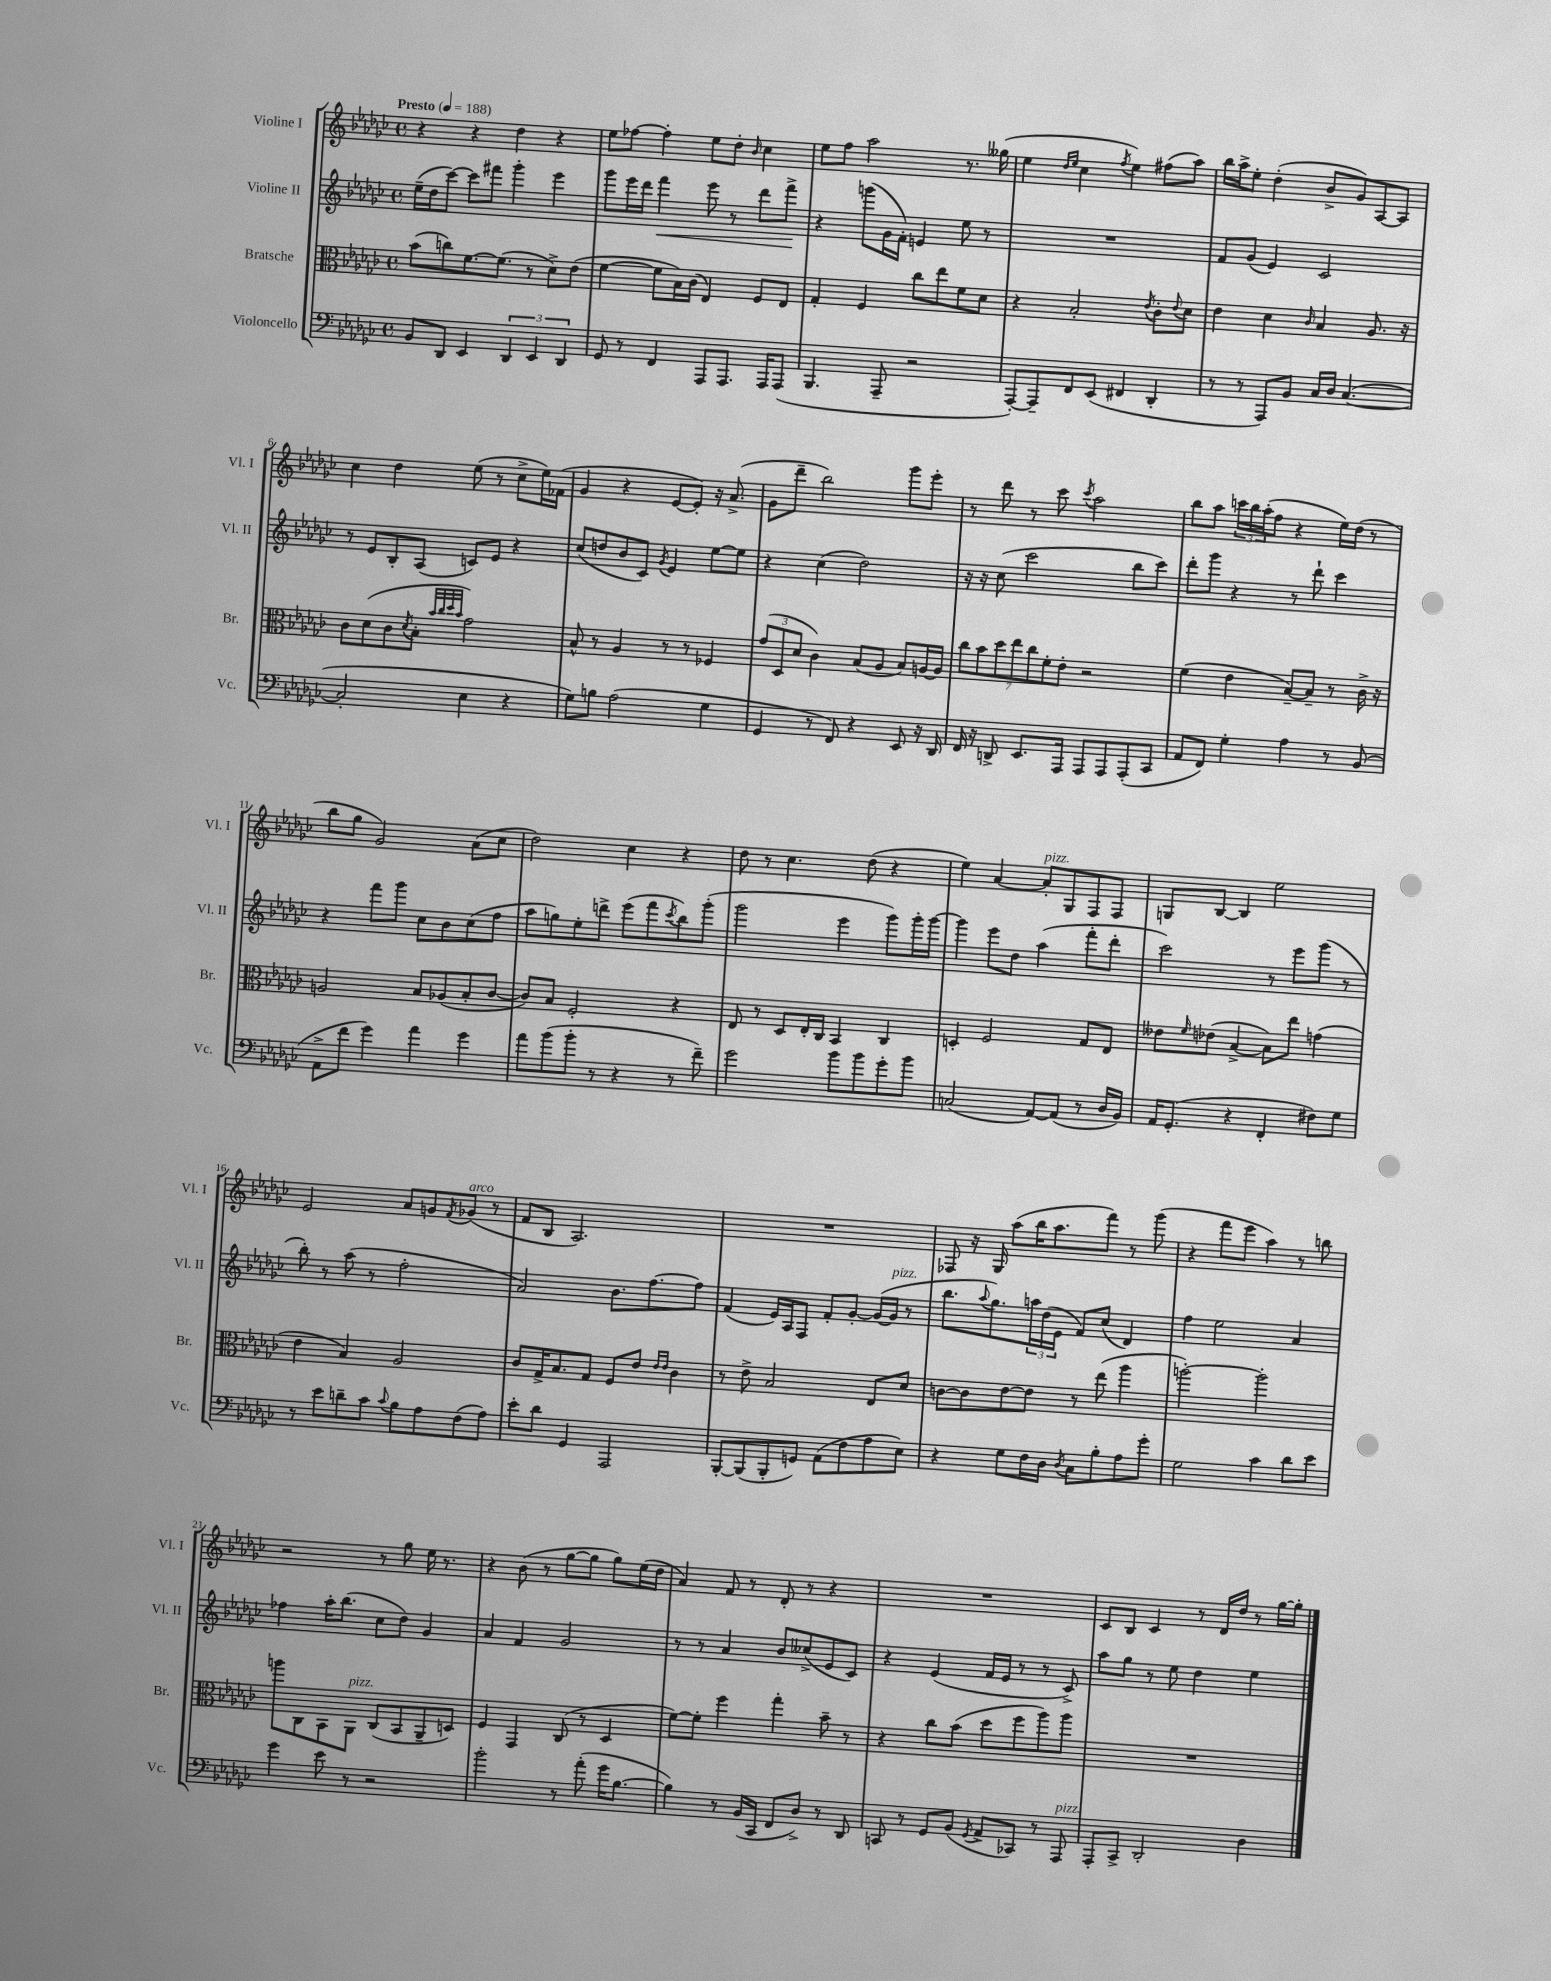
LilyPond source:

<<
\new StaffGroup <<
\new Staff = "s0" \with { instrumentName = "Violine I" shortInstrumentName = "Vl. I" } {
    \clef treble \key ges \major \defaultTimeSignature \time 4/4 \tempo "Presto" 4 = 188
    r4 r4 des''4 r4 |
    ees''8 fes''8~ fes''4-. ees''8 des''8-. \grace { bes'16 } ces''4 |
    ees''8 f''8 aes''2 r8. geses''16( |
    ees''4 \grace { des''16 ees''16 } ces''4 \acciaccatura { f''8 } ees''4) fis''8( aes''8) |
    bes''16 aes''16-> ees''8-. des''4-.( bes'8-> ges'8) aes8~ aes8 |
    ces''4 des''4 ees''8( r8 ces''8-> ees''16) fes'16( |
    ges'4 r4 ees'8~ ees'8-.) r16 aes'8.->( |
    ges'8 des'''8-- bes''2) ges'''8 ees'''8-. |
    r8 des'''8 r8 ces'''8 \acciaccatura { ces'''8 } aes''2 |
    bes''8 aes''8 \tuplet 3/2 { c'''16 bes''16 aes''16-.( } f''8 r4 ees''16) des''16( r8 |
    bes''8 ges''8 ges'2) aes'8( ces''8 |
    des''2) ces''4 r4 |
    des''8 r8 ces''4. des''8( r4 |
    ees''4) aes'4~ aes'8-.^\markup { \italic "pizz." } ges8 f8 f8 |
    g8 bes8~ bes4 ees''2 |
    ees'2 aes'8 g'8 \acciaccatura { f'8 } ges'8^\markup { \italic "arco" }( r8 |
    f'8 bes8 aes2.) |
    R1 |
    fes8 r16 ges16 aes''8( bes''16 aes''8. f'''8) r8 ges'''8( |
    r4 f'''8 ees'''8 aes''4) r8 b''8 |
    r2 r8 ges''8 ees''16 r8. |
    r4 bes'8( r8 ges''8~ ges''8 ges''8) ees''16( des''16 |
    aes'4) f'8 r8 des'8-. r8 r4 |
    R1 |
    ces'8 bes8 ces'4 r8 des'16 des''16 r8 ges''16~ ges''16-. \bar "|." |
}
\new Staff = "s1" \with { instrumentName = "Violine II" shortInstrumentName = "Vl. II" } {
    \clef treble \key ges \major \defaultTimeSignature \time 4/4
    ees''16--( des''16 ces'''8~) ces'''8 fis'''8 ges'''4-. ees'''4 |
    ges'''8 ees'''16 des'''16 f'''4\< ees'''8 r8 des'''8 f'''8->\! |
    r4 g'''8( ges'16 f'16-.) e'4 ees''8 r8 |
    R1 |
    f'8 ges'8( ees'4) ces'2 |
    r8 ees'8 bes8-. aes8( c'8) ees'8 r4 |
    ces''8( d''8 bes'8 ces'8) \acciaccatura { ges'8 } ees'4 ees''8~ ees''8 |
    r4 ces''4( des''2) |
    r16 r16 ces''8( ces'''2 bes''8 ces'''8) |
    des'''8-. ges'''8 r4 r8 des'''8-! ces'''4 |
    r4 f'''8 ges'''8 ces''8 bes'8 ces''8( f''8 |
    aes''8 g''8) ees''8-. d'''8-> ees'''8( f'''8 \acciaccatura { ces'''8 } bes''8) ges'''8-.( |
    ges'''2 ees'''4 ges'''8) ges'''16-. ges'''16~ |
    ges'''4 ees'''8 des''8 aes''4( f'''8-. des'''8-. |
    ces'''2) r8 ees'''8 ges'''8( r8 |
    bes''8-.) r8 aes''8( r8 f''2-. |
    aes'2) bes'8. f''8.~ f''8 |
    f'4( ees'16) aes16 f8 f'8-. ges'8~-. ges'16~( ges'16^\markup { \italic "pizz." } r8 |
    bes''8. \appoggiatura { aes''8 } ges''8.) \tuplet 3/2 { a''16 des''16( ees'16 } f'8) ces''8( des'4) |
    f''4 ees''2 aes'4 |
    fes''4 aes''16-. bes''8.( ces''8 des''8) ges'4 |
    aes'4 f'4 ges'2 |
    r8 r8 aes'4 bes'8 ceses''8->( ees'8 ces'8) |
    r4 ees'4( f'16 ees'16 r8 r8 ces'8->) |
    aes''8 ges''8 r8 ees''8 des''4 ees''4 \bar "|." |
}
\new Staff = "s2" \with { instrumentName = "Bratsche" shortInstrumentName = "Br." } {
    \clef alto \key ges \major \defaultTimeSignature \time 4/4
    bes'8( c''8) f'8.~ f'8.( r8 des'8->) ees'8( |
    f'4~ f'8 bes16) ces'16( ees4) f8 ees8 |
    ges4-. f4 ces''8 ees''8 f'8 des'8 |
    r4 bes2-. \acciaccatura { ees'8 } ces'8-. \appoggiatura { ees'8 } des'8 |
    ees'4 des'4 \grace { ces'16 } bes4 aes8. r16 |
    ces'8 des'8( ces'8 \acciaccatura { des'8 } bes8-. \grace { bes'32 ces''32 des''32 bes'32 } ges'2) |
    bes8-^ r8 aes4 r8 r8 fes4 |
    \tuplet 3/2 { ges'8( des8 des'8 } ces'4) bes8( aes8 bes8) a16~ a16 |
    \tuplet 7/4 { ces''8 bes'8 des''8 ees''8 ces''8 f'8-. ees'8-. } r2 |
    f'4( ees'4 bes8~--) bes8-- r8 ces'16-> r16 |
    a2 bes8 aes8( bes8-. ces'8~ |
    ces'8) bes8 f2-. r4 |
    ees8 r8 des8 ees16-. ces16 bes,4 ces4 |
    d4-. f2 ges8 ees8 |
    eeses'8 \grace { f'16 } ees'8( bes4~-> bes8) ees''8 g'4( |
    ees'4 bes4) aes2 |
    ces'8 ges16-> bes8. ges8 f8 ees'8 \grace { ees'16 ees'16 } ces'4 |
    r8 ees'8-> bes2 ees8 des'8 |
    c'8~ c'8 ees'8~ ees'8 r8 ees''8( aes''4 |
    a''2~-.) a''2-. |
    a''8 ces8 bes,8 aes,8^\markup { \italic "pizz." } ces8( bes,8 aes,8-- d8) |
    f4 ges,4 ces8( r8 des4 |
    f'8~) f'8-. f''4 ges''4-. bes'8-- r8 |
    r4 ces''8 bes'8( des''8 f''8 aes''8) aes''8 |
    R1 \bar "|." |
}
\new Staff = "s3" \with { instrumentName = "Violoncello" shortInstrumentName = "Vc." } {
    \clef bass \key ges \major \defaultTimeSignature \time 4/4
    bes,8 des,8 ees,4 \tuplet 3/2 { des,4 ees,4 des,4 } |
    ges,8 r8 f,4 aes,,8 aes,,8. aes,,16 aes,,8( |
    bes,,4. aes,,8-- r2 |
    aes,,8~-.) aes,,8-- f,8 ees,8( fis,4 des,4-. |
    r8 r8 aes,,8) bes,8 ces16 des16 ces4.~( |
    ces2-. ees4 r4 |
    ges8) b8 aes2( ges4 |
    ges,4 r8 f,8) r4 ees,8 r16 des,16 |
    f,16 r16 d,8-> ees,8. aes,,16 aes,,8 aes,,8 aes,,8-.( ces,8 |
    aes,8 f,8) ges4-. aes4 r8 bes,8( |
    aes,8-> f'8 ges'4) aes'4 ges'4 |
    aes'8 bes'8( bes'8-. r8 r4 r8 f'8--) |
    ges'2 bes'8 bes'8 ges'8-. bes'8 |
    c2( aes,8~) aes,8( r8 des16 bes,16) |
    aes,16 ges,8.-.( r4 f,4-. fis8) ges8 |
    r8 ees'8 d'8-- ces'8 \appoggiatura { ces'8 } bes8 aes8 f8( aes8) |
    ees'8-. des'8 ges,4 aes,,2 |
    bes,,8~-. bes,,8( bes,,8-. g,8) aes,8( f8 aes8 ees8) |
    r4 ges8 f16 des16 \acciaccatura { des8 } ces8 bes8-. aes8 ges'8-. |
    ges2 ces'4 des'8 ees'8 |
    ges'4 ees'8 r8 r2 |
    bes'2-. r8 aes'8-.( ges'16 bes8.~ |
    bes4) r8 bes,16( ces,16 f,8 des8->) r8 des,8 |
    c,8 r8 ges,8 bes,8( \acciaccatura { ges,8 } aes,8-> ces,8) r8 aes,,8^\markup { \italic "pizz." } |
    aes,,8-. ces,8-> des,2-. des4 \bar "|." |
}
>>
>>
